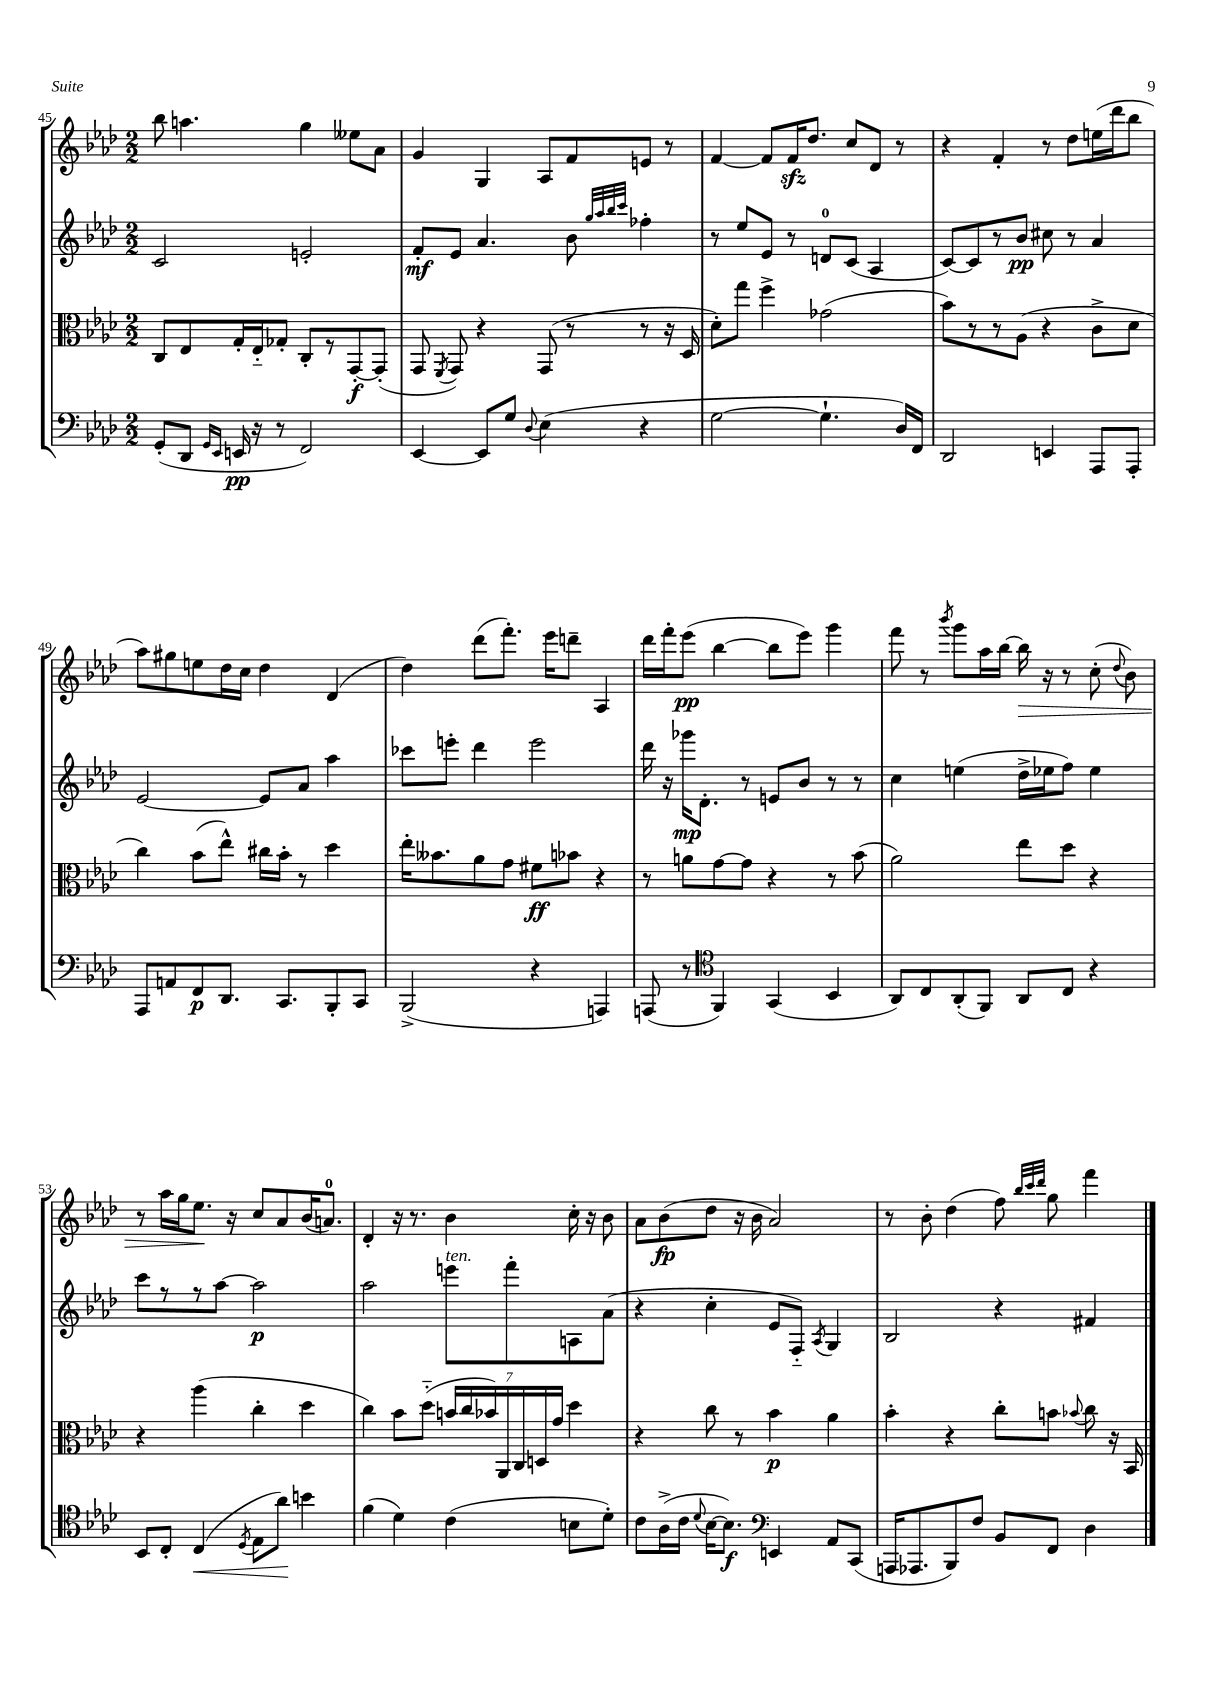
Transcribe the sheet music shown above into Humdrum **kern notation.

**kern	**kern	**kern	**kern
*staff4	*staff3	*staff2	*staff1
*clefF4	*clefC3	*clefG2	*clefG2
*k[b-e-a-d-]	*k[b-e-a-d-]	*k[b-e-a-d-]	*k[b-e-a-d-]
*M2/2	*M2/2	*M2/2	*M2/2
(8GG'	8C	2c	8bb-
8DD-	8E-	.	4.aa
16qqGG	.	.	.
16qqEE-	.	.	.
16EE	16G'	.	.
16r	16E-'~	.	.
8r	8G-'	.	.
2FF)	8C'	2e'	4gg
.	8r	.	.
.	[8GG'	.	8ee--
.	(8GG']	.	8a-
=	=	=	=
[4EE-	8GG	8f'	4g
.	8qFF	.	.
.	8GG)	8e-	.
8EE-]	4r	4.a-	4G
8G	.	.	.
8qqD-	.	.	.
(4E-	(8GG	.	8A-
.	8r	8b-	8f
.	.	32qqgg	.
.	.	32qqaa-	.
.	.	32qqbb-	.
.	.	32qqccc	.
4r	8r	4ff-'	8e
.	16r	.	8r
.	16D-	.	.
=	=	=	=
[2G	8d-')	8r	[4f
.	8gg	8ee-	.
.	4ff^	8e-	8f]
.	.	8r	16f
.	.	.	8.dd-
4.G`]	(2g-	8d	.
.	.	(8c	8cc
.	.	4A-	8d-
16D-)	.	.	8r
16FF	.	.	.
=	=	=	=
2DD-	8b-)	[8c)	4r
.	8r	8c]	.
.	8r	8r	4f'
.	(8A-	8b-	.
4EE	4r	8cc#	8r
.	.	8r	8dd-
8AAA-	8c^	4a-	(16ee
.	.	.	16ddd-
8AAA-'	8d-	.	8bb-
=	=	=	=
8AAA-	4cc)	[2e-	8aa-)
8AA	.	.	8gg#
8FF	(8b-	.	8ee
8.DD-	8ee-^^)	.	16dd-
.	.	.	16cc
.	16cc#	8e-]	4dd-
8.CC	16b-'	.	.
.	8r	8a-	.
8BBB-'	4dd-	4aa-	(4d-
8CC	.	.	.
=	=	=	=
(2BBB-^	16ee-'	8ccc-	4dd-)
.	8.b--	.	.
.	.	8eee'	.
.	8a-	4ddd-	(8ddd-
.	8g	.	8.fff')
4r	8f#	2eee	.
.	.	.	16eee-
.	8b-	.	8ddd~
4AAA)	4r	.	4A-
=	=	=	=
(8AAA	8r	16ddd-	16ddd-
.	.	16r	16fff'
8r	8a	16ggg-	(8eee-
.	.	8.d-'	.
*clefC4	*	*	*
4FF)	[8g	.	[4bb-
.	8g]	8r	.
(4GG	4r	8e	8bb-]
.	.	8b-	8eee-)
4BB-	8r	8r	4ggg
.	(8b-	8r	.
=	=	=	=
8AA-)	2a-)	4cc	8fff
8C	.	.	8r
.	.	.	8qbbb-
(8AA-'	.	(4ee	8ggg
8FF)	.	.	16aa-
.	.	.	[16bb-
8AA-	8ee-	16dd-^	16bb-]
.	.	16ee-	16r
8C	8dd-	8ff)	8r
4r	4r	4ee-	(8cc'
.	.	.	8qqdd-
.	.	.	8b-)
=	=	=	=
8BB-	4r	8ccc	8r
8C'	.	8r	16aa-
.	.	.	16gg
(4C	(4aa-	8r	8.ee-
.	.	[8aa-	.
.	.	.	16r
8qD-	.	.	.
8E-	4cc'	2aa-]	8cc
8a-)	.	.	8a-
4b	4dd-	.	(16b-
.	.	.	8.a)
=	=	=	=
(4f	4cc)	2aa-	4d-'
4d-)	8b-	.	16r
.	.	.	8.r
.	(8dd-'~	.	.
(4c	28b	8eee	4b-
.	28cc	.	.
.	28b-)	.	.
.	28AA-	.	.
.	.	8fff'	.
.	28C	.	.
.	28D	.	.
.	28g	.	.
8B	4dd-	8A	16cc'
.	.	.	16r
8d-')	.	(8a-	8b-
=	=	=	=
8c	4r	4r	8a-
(16A-^	.	.	(8b-
16c	.	.	.
8qqd-	.	.	.
[16B-	8cc	4cc'	8dd-
8.B-])	.	.	.
.	8r	.	16r
.	.	.	16b-
*clefF4	*	*	*
4EE	4b-	8e-	2a-)
.	.	8F'~)	.
.	.	8qA-	.
8AA-	4a-	4G	.
(8CC	.	.	.
=	=	=	=
16AAA	4b-'	2B-	8r
8.AAA-	.	.	.
.	.	.	8b-'
8BBB-)	4r	.	(4dd-
8F	.	.	.
8BB-	8cc'	4r	8ff)
.	.	.	32qqbb-
.	.	.	32qqccc
.	.	.	32qqddd-
8FF	8b	.	8gg
.	8qqb-	.	.
4D-	8cc	4f#	4fff
.	16r	.	.
.	16BB-	.	.
==	==	==	==
*-	*-	*-	*-
